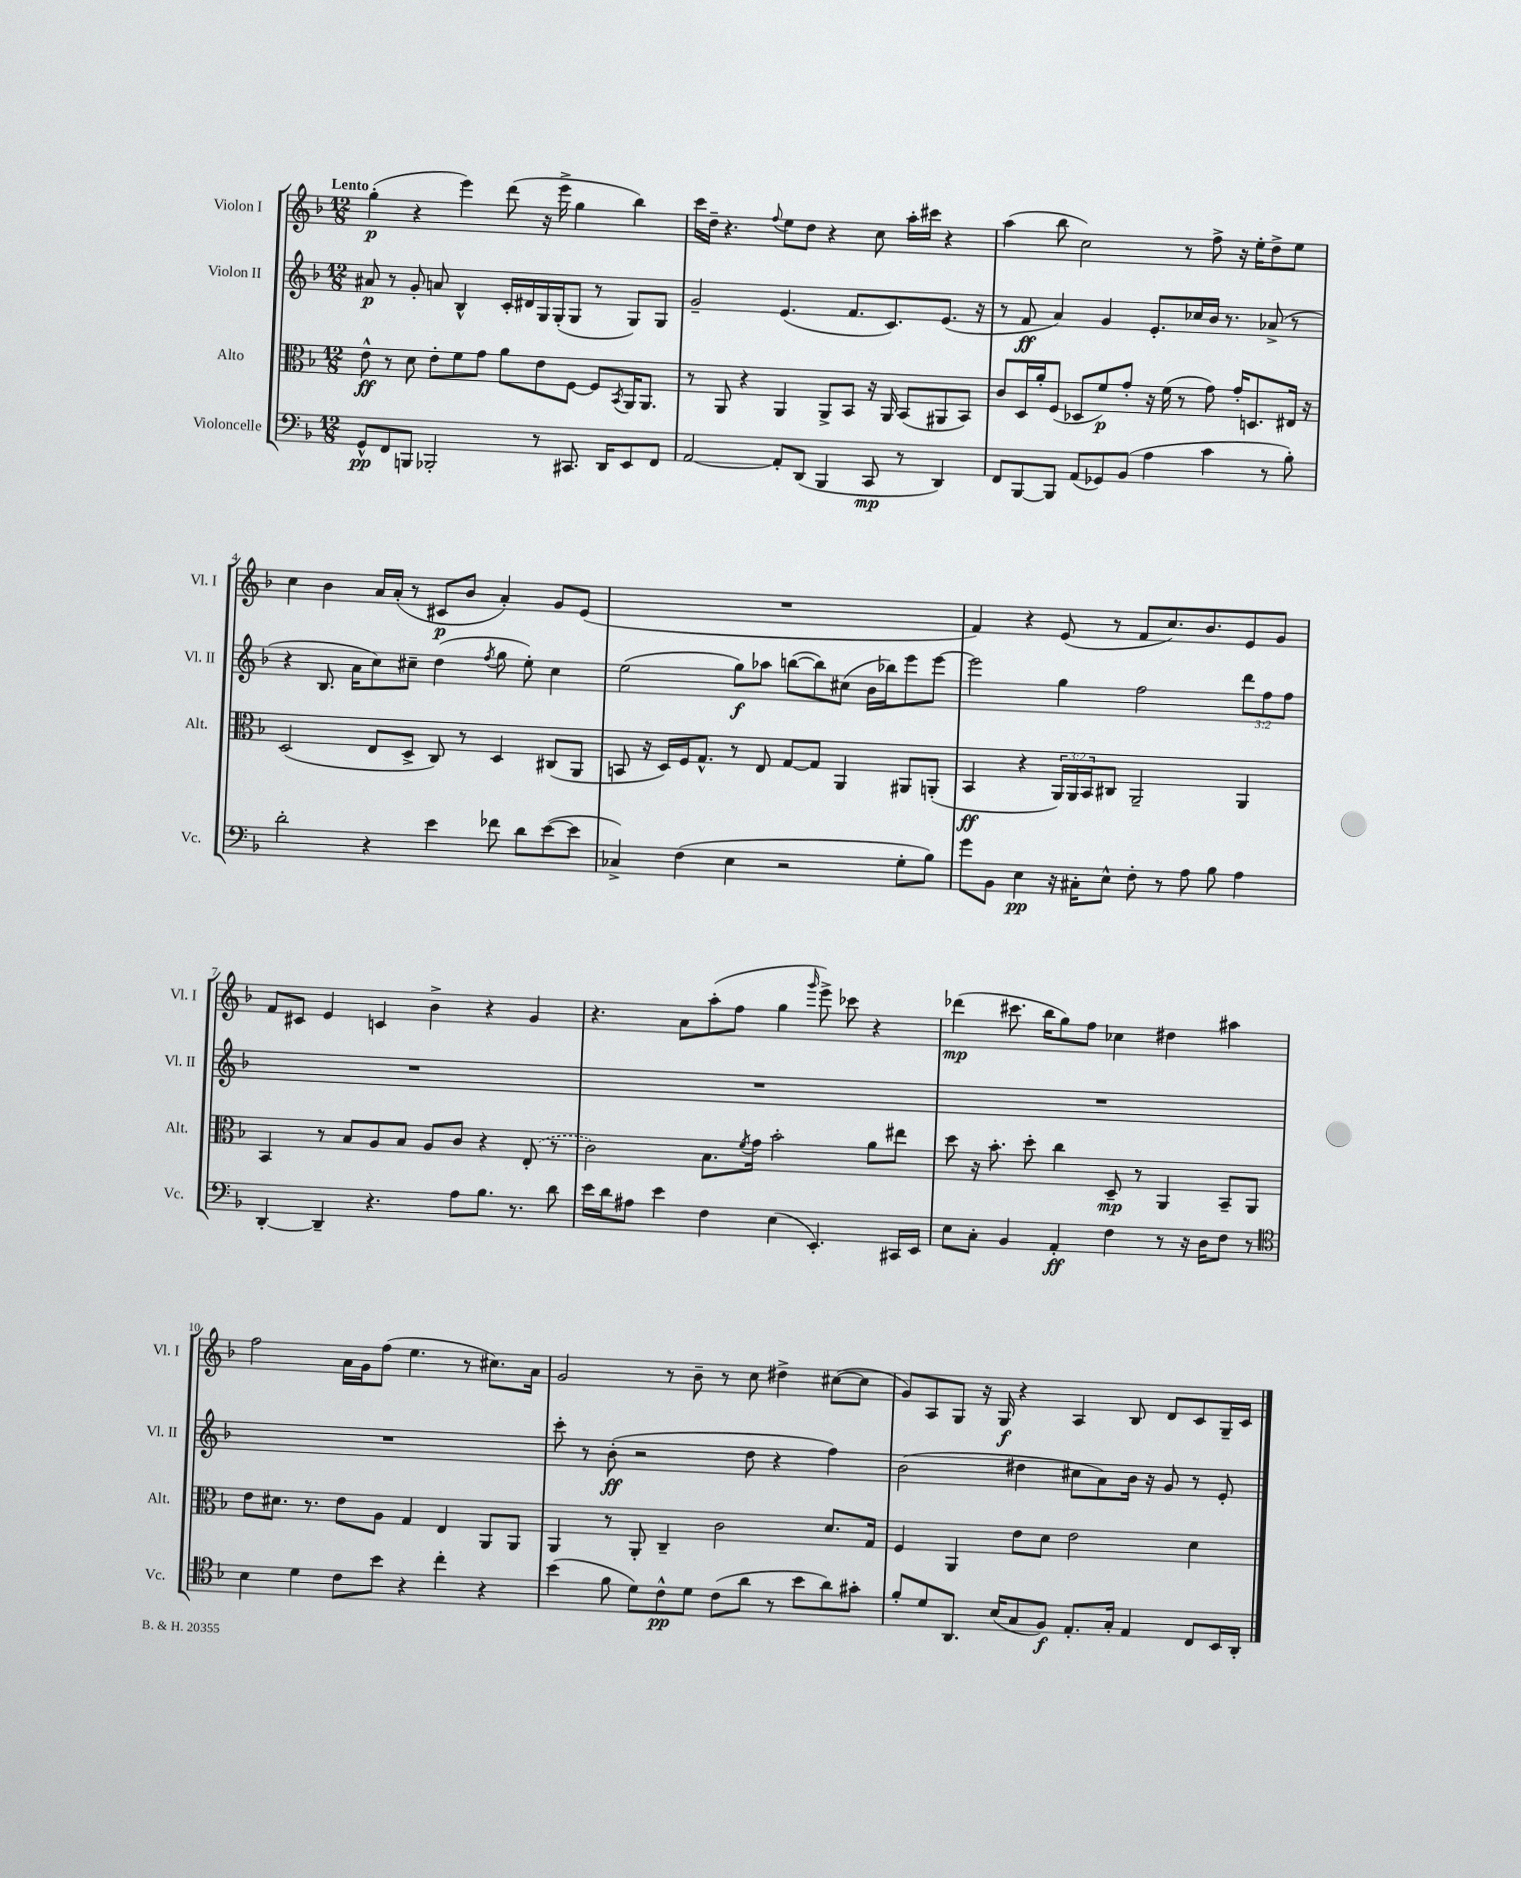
<<
\new StaffGroup <<
\new Staff = "s0" \with { instrumentName = "Violon I" shortInstrumentName = "Vl. I" } {
    \clef treble \key f \major \numericTimeSignature \time 12/8 \tempo "Lento"
    g''4-.\p( r4 e'''4) d'''8( r16 e'''16-> g''4 bes''4) |
    c'''16 d''16-- r4. \appoggiatura { f''8 } e''8 d''8 r4 c''8 a''16-. cis'''16 r4 |
    a''4( bes''8 c''2) r8 f''8-> r16 e''16-. d''8-> e''8 |
    c''4 bes'4 a'16 a'16-.( r8 cis'8\p bes'8 a'4-.) g'8 e'8( |
    R1. |
    f'4) r4 e'8( r8 f'8 c''8.) bes'8. e'8 g'8 |
    f'8 cis'8 e'4 c'4 bes'4-> r4 g'4 |
    r4. a'8 a''8-.( f''8 g''4 \grace { g'''16 } e'''8->) ces'''8 r4 |
    des'''4\mp( cis'''8. bes''16 g''8) f''8 ces''4 dis''4 ais''4 |
    f''2 a'16 g'16 f''8( e''4. r8 cis''8.) a'16 |
    g'2 r8 bes'8-- r8 c''8 dis''4-> cis''8~( cis''8 |
    g'8) a8 g8 r16 g16\f r4 a4 bes8 d'8 c'8 g16-- c'16 \bar "|." |
}
\new Staff = "s1" \with { instrumentName = "Violon II" shortInstrumentName = "Vl. II" } {
    \clef treble \key f \major \numericTimeSignature \time 12/8 \override Staff.TupletNumber.text = #tuplet-number::calc-fraction-text
    ais'8\p r8 g'8-. a'8 bes4-^ c'16-. dis'16 g16 g16-.( g8 r8 g8) g8 |
    g'2-- e'4.( f'8. c'8.) e'8.( r16 |
    r8 f'8\ff a'4) g'4 e'8.-. ces''16 bes'16 r8. aes'8->( r8 |
    r4 bes8. a'16 c''8) cis''8-- d''4( \acciaccatura { f''8 } g''8 e''8-.) cis''4 |
    e''2( g''8\f) aes''8 b''8~( b''8) cis''8( bes'16 bes''16) e'''8 e'''8~ |
    e'''2 g''4 f''2 \tuplet 3/2 { d'''8 f''8 f''8 } |
    R1. |
    R1. |
    R1. |
    R1. |
    c'''8-. r8 bes'8-.\ff( r2 d''8 r4 f''4) |
    bes'2( dis''4 cis''8 a'8) bes'16 r16 g'8 r8 e'8-. \bar "|." |
}
\new Staff = "s2" \with { instrumentName = "Alto" shortInstrumentName = "Alt." } {
    \clef alto \key f \major \numericTimeSignature \time 12/8 \override Staff.TupletNumber.text = #tuplet-number::calc-fraction-text
    e'8-^\ff r8 d'8 e'8-. f'8 g'8 a'8 e'8 f8~ f8 \acciaccatura { bes,8 } a,16 a,8. |
    r8 a,8 r4 a,4 a,8-> bes,8 r16 a,16 bes,8( ais,8 bes,8) |
    c'8 d16 a'16-. f8( des8 f'8\p) g'8-. r16 f'16( r8 g'8) g'16-. d8. eis16 r16 |
    d2( e8 d8-> c8) r8 d4 cis8( a,8 |
    b,8 r16 d16) f16 g8.-^ r8 e8 g8~ g8 a,4 ais,8 a,8-.( |
    bes,4\ff r4 \tuplet 3/2 { a,16) a,16 bes,16 } cis8 a,2-- a,4 |
    bes,4 r8 bes8 a8 bes8 a8 c'8 r4 \once \slurDashed e8-.( r8 |
    c'2) bes8. \acciaccatura { f'8 } g'16 bes'2-. a'8 eis''8 |
    d''8 r16 bes'8.-. d''8-. c''4 d8--\mp r8 a,4 bes,8-- a,8 |
    e'8 dis'8. r8. e'8 a8 g4 e4 a,8 a,8 |
    a,4 r8 a,8-. c4-- c'2 d'8. g16 |
    f4 a,4 e'8 d'8 e'2 d'4 \bar "|." |
}
\new Staff = "s3" \with { instrumentName = "Violoncelle" shortInstrumentName = "Vc." } {
    \clef bass \key f \major \numericTimeSignature \time 12/8
    g,8-^\pp f,8 b,,8 bes,,2-. r8 cis,8. d,16 e,8 f,8 |
    a,2~ a,8-. d,8( bes,,4 c,8\mp r8 d,4) |
    f,8 bes,,8~ bes,,8 a,8( ges,8) bes,8( a4 c'4 r8 bes8-.) |
    d'2-. r4 e'4 fes'8 d'8 e'8~( e'8 |
    ces4->) f4( e4 r2 g8-. bes8) |
    g'8 bes,8 e4\pp r16 cis16-. e8-^ f8-. r8 a8 bes8 a4 |
    d,4~-. d,4-- r4. a8 bes8. r8. d'8 |
    e'16 d'16 ais8 e'4 f4 e4( e,4.-.) cis,16 e,16 |
    e8 c8-. bes,4 a,4-.\ff f4 r8 r16 d16 f8 r8 |
    \clef tenor bes4 d'4 c'8 bes'8 r4 c''4-. r4 |
    bes'4( f'8 d'8) c'8-^\pp d'8 c'8( a'8 r8 bes'8 a'8) gis'8-. |
    f'8-. d'8 a,8. bes16( g8 f8\f) e8.-. g16-. e4 c8 bes,16 a,16-. \bar "|." |
}
>>
>>
